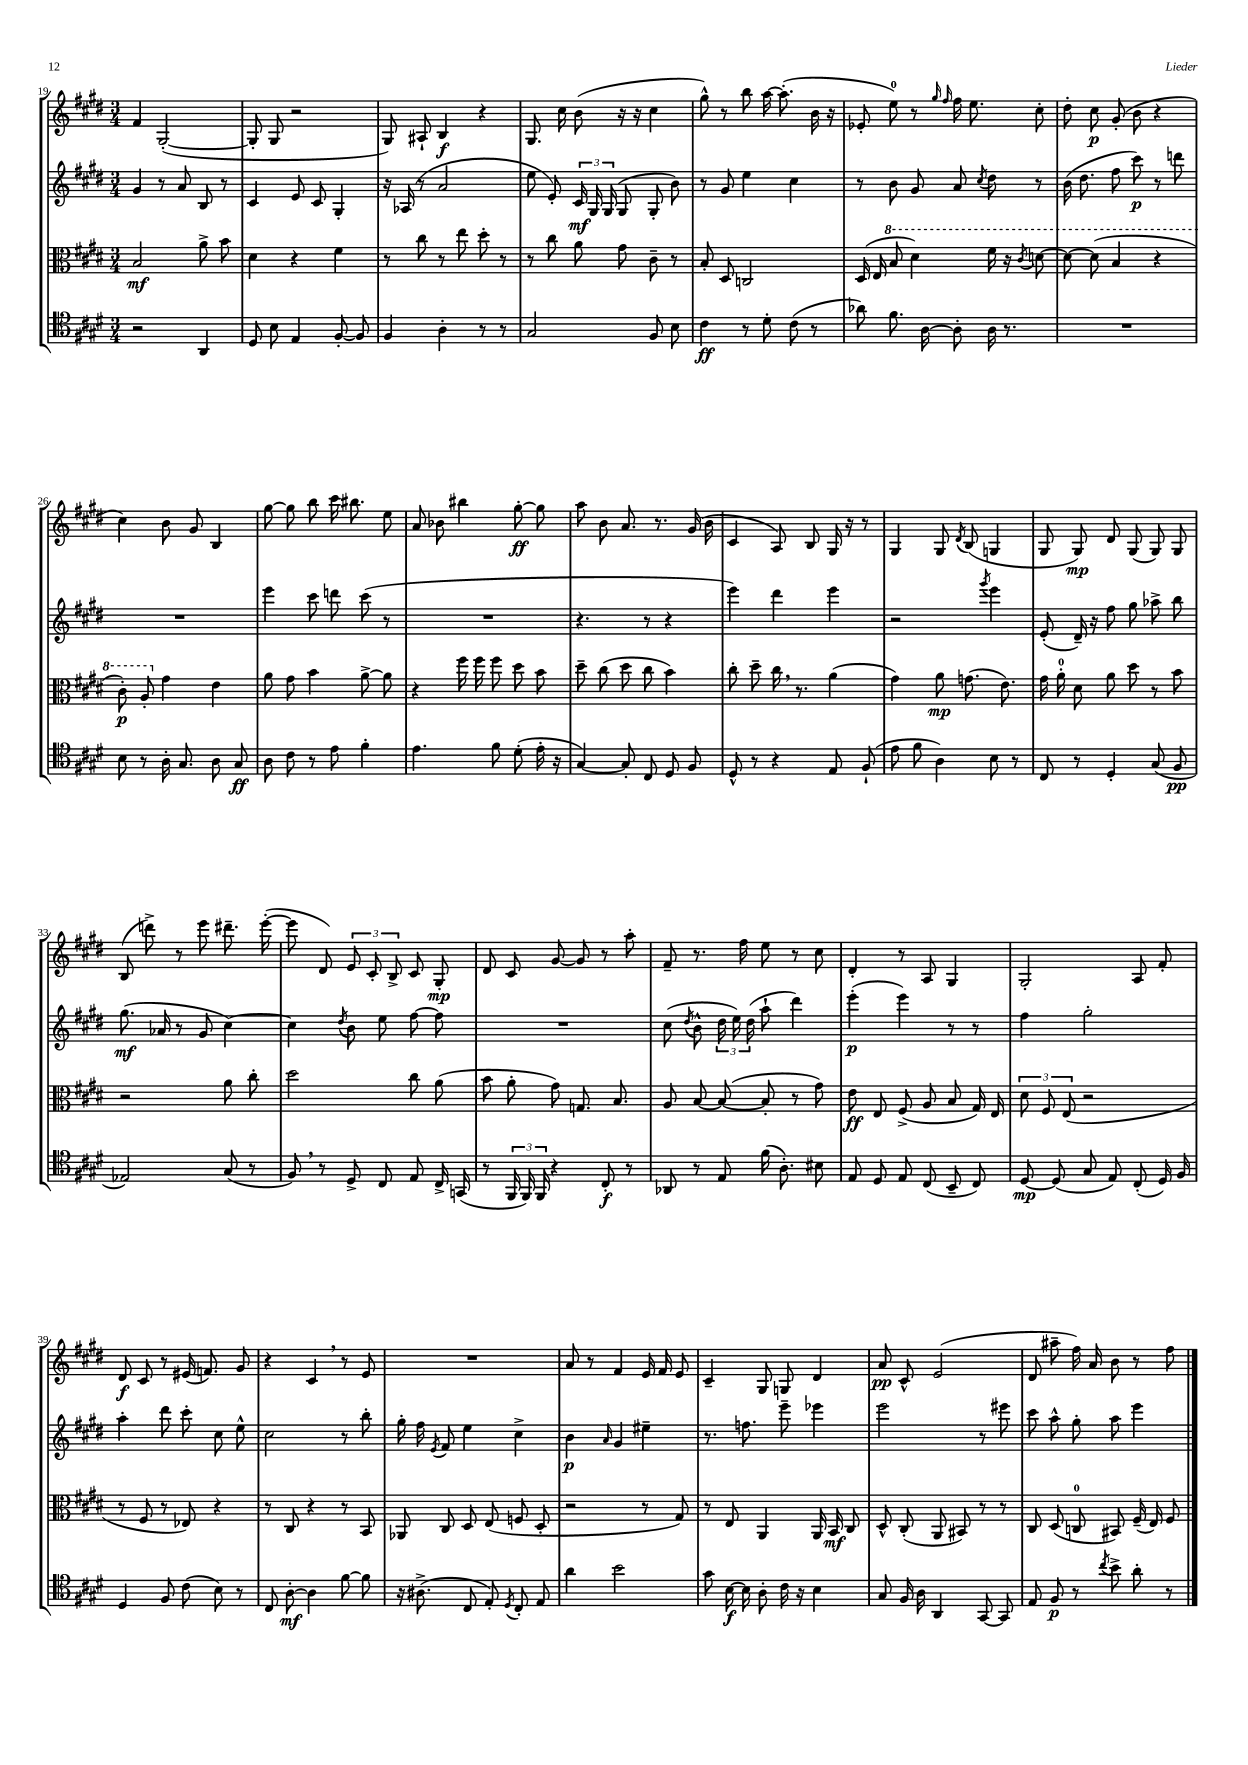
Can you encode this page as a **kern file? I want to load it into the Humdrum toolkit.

**kern	**kern	**kern	**kern
*staff4	*staff3	*staff2	*staff1
*clefC4	*clefC3	*clefG2	*clefG2
*k[f#c#g#d#]	*k[f#c#g#d#]	*k[f#c#g#d#]	*k[f#c#g#d#]
*M3/4	*M3/4	*M3/4	*M3/4
2r	2B	4g#	4f#
.	.	8r	([2G#'
.	.	8a	.
4AA	8a^	8B	.
.	8b	8r	.
=	=	=	=
8D#	4d#	4c#	8G#']
8B	.	.	8G#
4E	4r	8e	2r
.	.	8c#	.
[8F#'	4f#	4G#'	.
8F#]	.	.	.
=	=	=	=
4F#	8r	16r	8G#)
.	.	(16A-	.
.	8cc#	8r	8A#`
4A'	8r	2a	4B
.	8ee	.	.
8r	8dd#'	.	4r
8r	8r	.	.
=	=	=	=
2G#	8r	8ee	8.G#
.	8cc#	8e')	.
.	.	.	16cc#
.	8a	24c#	(8b
.	.	24G#	.
.	.	(24G#	.
.	8g#	8G#	16r
.	.	.	16r
8F#	8c#~	8G#'	4cc#
8B	8r	8b)	.
=	=	=	=
4c#	8B'	8r	8gg#^^)
.	8D#	8g#	8r
8r	2C	4ee	8bb
8d#'	.	.	[16aa
.	.	.	(8.aa']
(8c#	.	4cc#	.
8r	.	.	16b
.	.	.	16r
=	=	=	=
8a-)	(16D#	8r	8e-'
.	16E	.	.
8.f#	8b	8b	8ee)
.	4dd#)	8g#	8r
[16A	.	.	.
.	.	.	16qqgg#
.	.	.	16qqff#
8A']	.	8a	16ff#
.	.	.	8.ee
.	.	8qcc#	.
16A	16ff#	8dd#	.
8.r	16r	.	.
.	8qcc#	.	.
.	[8dd	8r	8cc#'
=	=	=	=
2.r	8dd_	(16b	8dd#'
.	.	8.dd#	.
.	(8dd]	.	8cc#
.	4b	8ff#	(8g#'
.	.	8ccc#)	8b
.	4r	8r	4r
.	.	8ddd	.
=	=	=	=
8B	8cc#')	2.r	4cc#)
8r	8a'	.	.
16A'	4g#	.	8b
8.G#	.	.	.
.	.	.	8g#
8A	4e	.	4B
8G#	.	.	.
=	=	=	=
8A	8a	4eee	[8gg#
8c#	8g#	.	8gg#]
8r	4b	8ccc#	8bb
8e	.	8ddd	16ccc#
.	.	.	8.bb#
4f#'	[8a^	(8ccc#	.
.	8a]	8r	8ee
=	=	=	=
4.e	4r	2.r	8a
.	.	.	8b-
.	16ff#	.	4bb#
.	16ff#	.	.
8f#	8ff#	.	.
(8d#'	8dd#	.	[8gg#'
16e'	8b	.	8gg#]
16r	.	.	.
=	=	=	=
[4G#)	8dd#~	4.r	8aa
.	(8cc#	.	8b
8G#']	8dd#	.	8.a
8C#	8cc#	8r	.
.	.	.	8.r
8D#	4b)	4r	.
8F#	.	.	(16g#
.	.	.	16b
=	=	=	=
8D#^^	8cc#'	4eee)	4c#
8r	8dd#~	.	.
4r	16cc#	4ddd#	8A)
.	8.r	.	.
.	.	.	8B
8E	(4a	4eee	16G#
.	.	.	16r
(8F#`	.	.	8r
=	=	=	=
8e	4g#)	2r	4G#
8f#	.	.	.
4A)	8a	.	8G#
.	.	.	8qd#
.	(8.g	.	(8B
.	.	8qggg#	.
8B	.	4eee	4G
.	8.e)	.	.
8r	.	.	.
=	=	=	=
8C#	16g#	(8e'	8G#
.	16a'	.	.
8r	8d#	16d#~)	8G#)
.	.	16r	.
4D#'	8a	8ff#	8d#
.	8dd#	8gg#	(8G#
(8G#	8r	8aa-^	8G#)
8F#	8b	8bb	8G#
=	=	=	=
2E-)	2r	(8.gg#	(8B
.	.	.	8ddd^)
.	.	16a-	.
.	.	8r	8r
.	.	8g#	8eee
(8G#	8a	[4cc#)	8.ddd#~
8r	8cc#'	.	.
.	.	.	([16eee'
=	=	=	=
8F#)	2dd#	4cc#]	8eee]
8r	.	.	8d#)
.	.	8qdd#	.
8D#^	.	8b	12e
.	.	.	12c#'
8C#	.	8ee	.
.	.	.	12B^
8E	8cc#	[8ff#	8c#
16C#^	(8a	8ff#]	8G#'
(16GG	.	.	.
=	=	=	=
8r	8b	2.r	8d#
24FF#	8a'	.	8c#
24FF#)	.	.	.
24FF#	.	.	.
4r	8g#)	.	[8g#
.	8.G	.	8g#]
8C#'	.	.	8r
.	8.B	.	.
8r	.	.	8aa'
=	=	=	=
8AA-	8A	(8cc#	8f#~
.	.	8qdd#	.
8r	[8B	8b^^	8.r
8E	(8B_	24dd#	.
.	.	24ee)	.
.	.	.	16ff#
.	.	(24dd#	.
(16f#	8B']	8aa`	8ee
8.A')	.	.	.
.	8r	4ddd#)	8r
8B#	8g#)	.	8cc#
=	=	=	=
8E	8e	(4eee'	4d#'
8D#	8E	.	.
8E	(8F#^	4eee)	8r
(8C#	8A	.	8A
8BB~	8B	8r	4G#
8C#)	16G#)	8r	.
.	16E	.	.
=	=	=	=
[8D#	12d#	4ff#	2G#'
.	12F#	.	.
(8D#]	.	.	.
.	(12E	.	.
8G#	2r	2gg#'	.
8E)	.	.	.
(8C#'	.	.	8A
16D#)	.	.	8f#'
16F#	.	.	.
=	=	=	=
4D#	8r	4aa'	8d#
.	8F#	.	8c#
8F#	8r	8ddd#	8r
(8c#	8E-)	8ccc#'	(16e#
.	.	.	8.f)
8B)	4r	8cc#	.
8r	.	8ee^^	8g#
=	=	=	=
8C#	8r	2cc#	4r
[8A'	8C#	.	.
4A]	4r	.	4c#
[8f#	8r	8r	8r
8f#]	8BB	8bb'	8e
=	=	=	=
16r	8AA-	16gg#'	2.r
(8.A#^	.	16ff#	.
.	.	8qe	.
.	8C#	8f#	.
8C#	8D#	4ee	.
8E')	(8E	.	.
8qD#	.	.	.
8C#'	8F	4cc#^	.
8E	8D#'	.	.
=	=	=	=
4a	2r	4b	8a
.	.	.	8r
.	.	16qqa	.
2b	.	4g#	4f#
.	8r	4ee#~	16e
.	.	.	16f#
.	8G#)	.	8e
=	=	=	=
8g#	8r	8.r	4c#~
[16B	8E	.	.
16B]	.	8.ff	.
8A'	4AA	.	8G#
16c#	.	8eee~	8G
16r	.	.	.
4B	16AA	4eee-	4d#
.	16BB	.	.
.	8C#	.	.
=	=	=	=
8G#	8D#^^	2eee	8a
16F#	(8C#'	.	8c#^^
16A	.	.	.
4AA	8AA	.	(2e
.	8BB#)	.	.
[8GG#	8r	8r	.
8GG#]	8r	8eee#	.
=	=	=	=
8E	8C#	8ccc#	8d#
8F#	(8D#	8aa^^	8aa#~
8r	8C	8gg#'	16ff#)
.	.	.	16a
8qcc#	.	.	.
8b^	8BB#)	8aa	8b
8a'	(16F#~	4eee	8r
.	16E)	.	.
8r	8F#	.	8ff#
==	==	==	==
*-	*-	*-	*-
